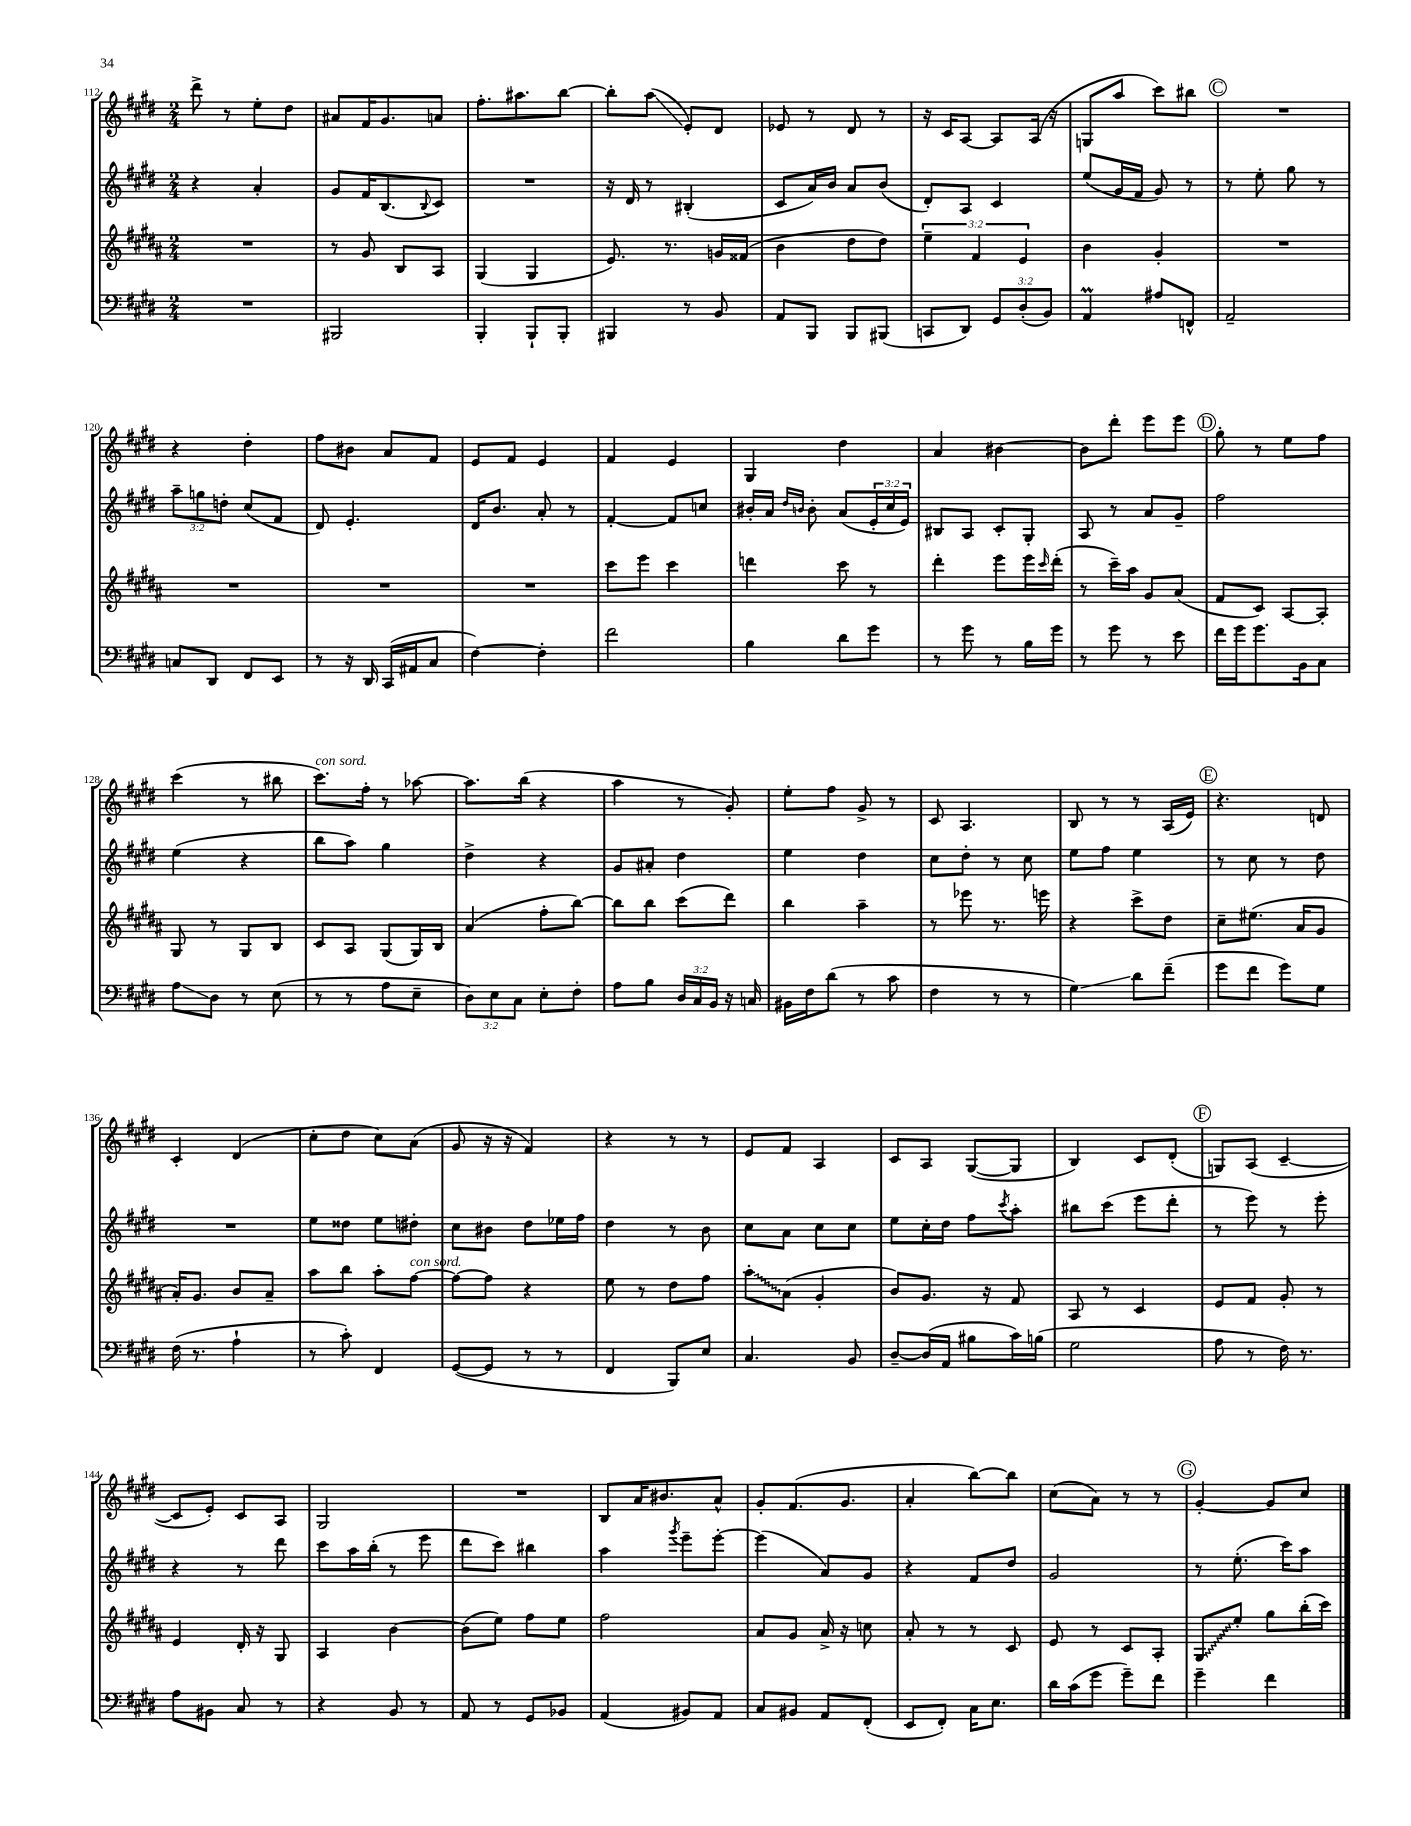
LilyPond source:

<<
\new StaffGroup <<
\new Staff = "s0" {
    \clef treble \key e \major \numericTimeSignature \time 2/4
    dis'''8-> r8 e''8-. dis''8 |
    ais'8 fis'16 gis'8. a'8 |
    fis''8.-. ais''8. b''8~ |
    b''8-. a''8\glissando( e'8-.) dis'8 |
    ees'8 r8 dis'8 r8 |
    r16 cis'16 a8~ a8 a16( r16 |
    g8 a''8 cis'''8) bis''8 |
    \mark \markup { \circle "C" } R2 |
    r4 dis''4-. |
    fis''8 bis'8 a'8 fis'8 |
    e'8 fis'8 e'4 |
    fis'4 e'4 |
    gis4 dis''4 |
    a'4 bis'4~ |
    bis'8 dis'''8-. e'''8 e'''8 |
    \mark \markup { \circle "D" } gis''8-. r8 e''8 fis''8 |
    cis'''4( r8 bis''8 |
    cis'''8.^\markup { \italic "con sord." }) fis''16-. r8 aes''8~ |
    aes''8. b''16( r4 |
    a''4 r8 gis'8-.) |
    e''8-. fis''8 gis'8-> r8 |
    cis'8 a4. |
    b8 r8 r8 a16( e'16) |
    \mark \markup { \circle "E" } r4. d'8 |
    cis'4-. dis'4( |
    cis''8-. dis''8 cis''8) a'8( |
    gis'8 r16 r16 fis'4) |
    r4 r8 r8 |
    e'8 fis'8 a4 |
    cis'8 a8 gis8~( gis8 |
    b4) cis'8 dis'8-.( |
    \mark \markup { \circle "F" } g8) a8( cis'4~-- |
    cis'8 e'8-.) cis'8 a8 |
    gis2 |
    R2 |
    b8 a'16 bis'8. a'8-^ |
    gis'8-. fis'8.( gis'8. |
    a'4-. b''8~) b''8 |
    cis''8( a'8) r8 r8 |
    \mark \markup { \circle "G" } gis'4~-. gis'8 cis''8 \bar "|." |
}
\new Staff = "s1" {
    \clef treble \key e \major \numericTimeSignature \time 2/4 \override Staff.TupletNumber.text = #tuplet-number::calc-fraction-text
    r4 a'4-. |
    gis'8 fis'16 b8.( \appoggiatura { b8 } cis'8) |
    R2 |
    r16 dis'16 r8 bis4-.( |
    cis'8 a'16) b'16 a'8 b'8( |
    dis'8-.) a8 cis'4 |
    e''8( gis'16 fis'16 gis'8) r8 |
    \mark \markup { \circle "C" } r8 e''8-. gis''8 r8 |
    \tuplet 3/2 { a''8-- g''8 d''8-. } cis''8( fis'8 |
    dis'8) e'4.-. |
    dis'16 b'8. a'8-. r8 |
    fis'4~-. fis'8 c''8 |
    bis'16-. a'16 \grace { dis''16 b'16 } b'8-. a'8( \tuplet 3/2 { e'16-. cis''16 e'16) } |
    bis8 a8 cis'8-. gis8-. |
    a8 r8 a'8 gis'8-- |
    \mark \markup { \circle "D" } fis''2 |
    e''4( r4 |
    b''8 a''8) gis''4 |
    dis''4-> r4 |
    gis'8 ais'8-. dis''4 |
    e''4 dis''4 |
    cis''8 dis''8-. r8 cis''8 |
    e''8 fis''8 e''4 |
    \mark \markup { \circle "E" } r8 cis''8 r8 dis''8 |
    R2 |
    e''8 disis''8 e''8 dis''8-. |
    cis''8 bis'8 dis''8 ees''16 fis''16 |
    dis''4 r8 b'8 |
    cis''8 a'8 cis''8 cis''8 |
    e''8 cis''16-. dis''16 fis''8 \acciaccatura { cis'''8 } a''8-. |
    bis''8 cis'''8( e'''8 dis'''8-. |
    \mark \markup { \circle "F" } r8 e'''8) r8 e'''8-. |
    r4 r8 dis'''8 |
    cis'''8 a''16 b''16-.( r8 e'''8 |
    dis'''8 cis'''8) bis''4 |
    a''4 \acciaccatura { gis'''8 } e'''8-- e'''8~-. |
    e'''4( a'8) gis'8 |
    r4 fis'8 dis''8 |
    gis'2 |
    \mark \markup { \circle "G" } r8 e''8.-.( cis'''16) a''8 \bar "|." |
}
\new Staff = "s2" {
    \clef treble \key b \major \numericTimeSignature \time 2/4 \override Staff.TupletNumber.text = #tuplet-number::calc-fraction-text
    R2 |
    r8 gis'8 b8 ais8 |
    gis4( gis4 |
    e'8.) r8. g'16 fisis'16( |
    b'4 dis''8 dis''8) |
    \tuplet 3/2 { e''4-- fis'4 e'4 } |
    b'4 gis'4-. |
    \mark \markup { \circle "C" } R2 |
    R2 |
    R2 |
    R2 |
    cis'''8 e'''8 cis'''4 |
    d'''4 cis'''8 r8 |
    dis'''4-. e'''8 e'''16 \grace { cis'''16 } dis'''16-.( |
    r8 cis'''16--) ais''16 gis'8 ais'8( |
    \mark \markup { \circle "D" } fis'8 cis'8) ais8~ ais8-. |
    gis8 r8 gis8 b8 |
    cis'8 ais8 gis8( gis16) b16 |
    ais'4( fis''8-. b''8~) |
    b''8 b''8 cis'''8( dis'''8) |
    b''4 ais''4-- |
    r8 ees'''8 r8. e'''16 |
    r4 cis'''8-> dis''8 |
    \mark \markup { \circle "E" } cis''8-- eis''8.( ais'16 gis'8 |
    ais'16-.) gis'8. b'8 ais'8-- |
    ais''8 b''8 ais''8-. fis''8~^\markup { \italic "con sord." } |
    fis''8~ fis''8 r4 |
    e''8 r8 dis''8 fis''8 |
    \once \override Glissando.style = #'zigzag ais''8-.\glissando ais'8( gis'4-. |
    b'8) gis'8. r16 fis'8 |
    ais8 r8 cis'4 |
    \mark \markup { \circle "F" } e'8 fis'8 gis'8-. r8 |
    e'4 dis'16-. r16 gis8 |
    ais4 b'4~ |
    b'8( e''8) fis''8 e''8 |
    fis''2 |
    ais'8 gis'8 ais'16-> r16 c''8 |
    ais'8-. r8 r8 cis'8 |
    e'8 r8 cis'8 ais8-. |
    \mark \markup { \circle "G" } \once \override Glissando.style = #'zigzag gis8\glissando e''8-. gis''8 b''16-.( cis'''16) \bar "|." |
}
\new Staff = "s3" {
    \clef bass \key e \major \numericTimeSignature \time 2/4 \override Staff.TupletNumber.text = #tuplet-number::calc-fraction-text
    R2 |
    bis,,2 |
    b,,4-. b,,8-! b,,8-. |
    bis,,4 r8 b,8 |
    a,8 b,,8 b,,8 bis,,8( |
    c,8 dis,8) \tuplet 3/2 { gis,8 dis8-.( b,8) } |
    a,4\prall ais8 f,8-^ |
    \mark \markup { \circle "C" } a,2-- |
    c8 dis,8 fis,8 e,8 |
    r8 r16 dis,16 cis,16( ais,16 cis8 |
    fis4~) fis4-. |
    fis'2 |
    b4 dis'8 gis'8 |
    r8 gis'8 r8 b16 gis'16 |
    r8 gis'8 r8 e'8 |
    \mark \markup { \circle "D" } fis'16 gis'16 gis'8. b,16 cis8 |
    a8\glissando dis8 r8 e8( |
    r8 r8 a8 e8-- |
    \tuplet 3/2 { dis8) e8 cis8 } e8-. fis8-. |
    a8 b8 \tuplet 3/2 { dis16 cis16 b,16 } r16 c16 |
    bis,16 fis16 dis'8( r8 cis'8 |
    fis4 r8 r8 |
    gis4\glissando) dis'8 fis'8--( |
    \mark \markup { \circle "E" } gis'8 fis'8 gis'8) gis8 |
    fis16( r8. a4-! |
    r8 cis'8-.) fis,4 |
    gis,8~( gis,8 r8 r8 |
    fis,4 b,,8) e8 |
    cis4. b,8 |
    dis8~-- dis16( a,16 bis8 cis'16) b16( |
    gis2 |
    \mark \markup { \circle "F" } a8 r8 fis16) r8. |
    a8 bis,8 cis8 r8 |
    r4 b,8 r8 |
    a,8 r8 gis,8 bes,8 |
    a,4( bis,8) a,8 |
    cis8 bis,8 a,8 fis,8-.( |
    e,8 fis,8-.) cis16 e8. |
    dis'16 cis'16( gis'8 gis'8--) fis'8 |
    \mark \markup { \circle "G" } gis'4-- fis'4 \bar "|." |
}
>>
>>
\layout { \context { \Score currentBarNumber = #112 } }
